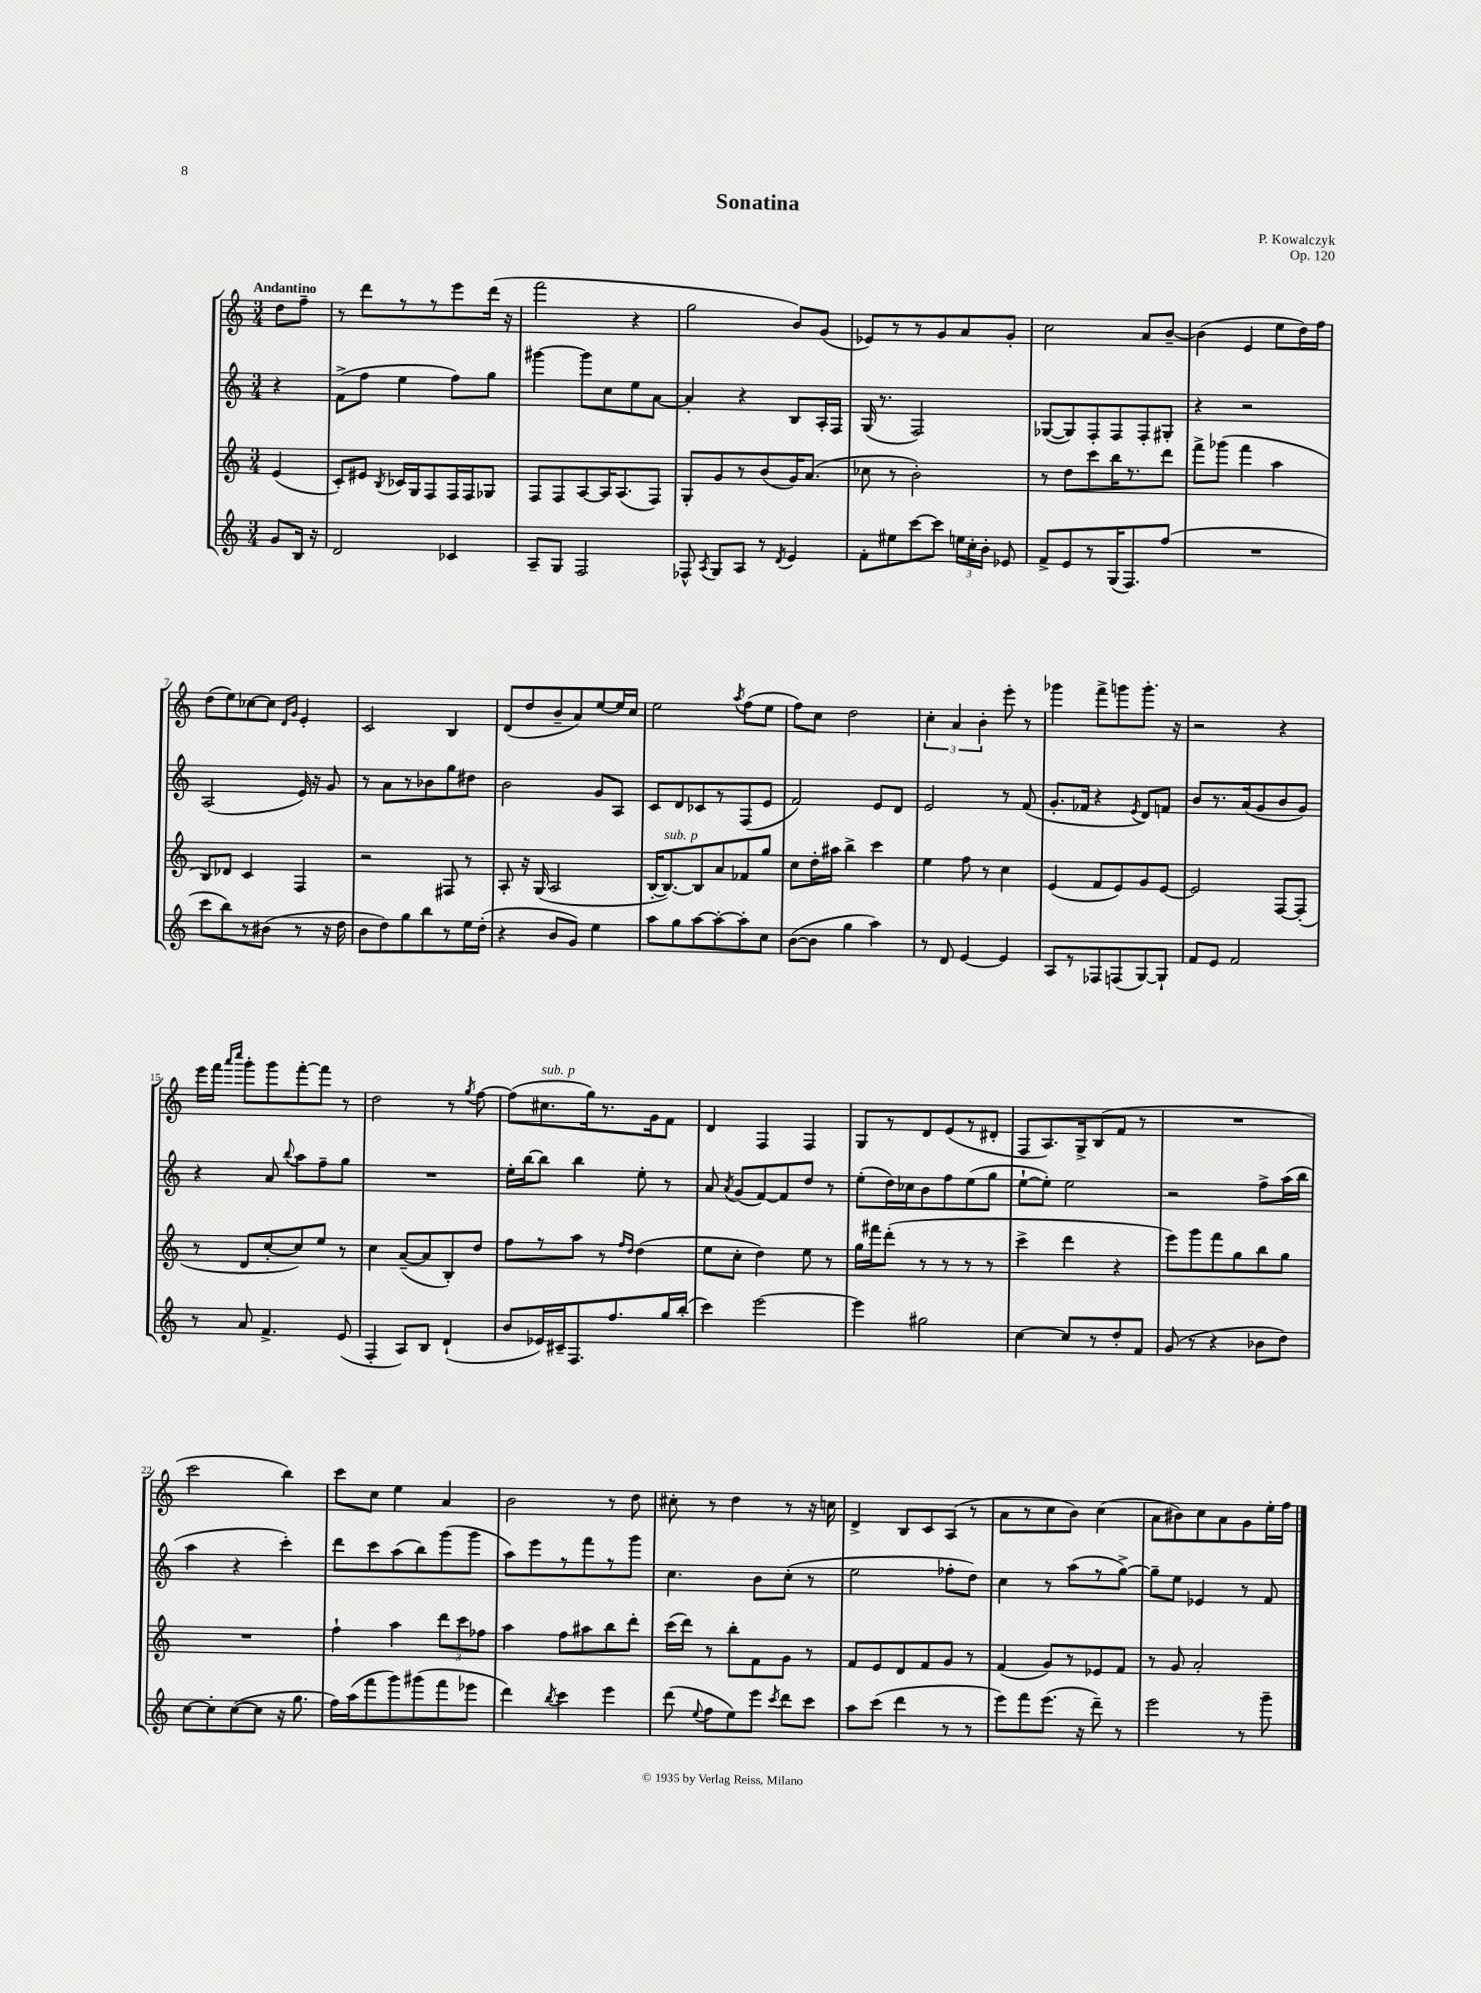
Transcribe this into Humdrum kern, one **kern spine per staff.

**kern	**kern	**kern	**kern
*staff4	*staff3	*staff2	*staff1
*clefG2	*clefG2	*clefG2	*clefG2
*k[]	*k[]	*k[]	*k[]
*M3/4	*M3/4	*M3/4	*M3/4
8g/L	(4e/	4r	8dd\L
16B/Jk	.	.	8ff~\J
16r	.	.	.
=	=	=	=
2d/	8c'/L)	(8f^\L	8r
.	8e#/J	8ff\J	8ddd\L
.	8qB/	.	.
.	16c-/LL	4ee\	8r
.	16G/J	.	.
.	8F/	.	8r
4c-/	16F/L	8ff\L)	8eee\
.	16F/J	.	.
.	8G-/J	8gg\J	(16ddd\Jk
.	.	.	16r
=	=	=	=
8A~/L	8F/L	[4ggg#\	2fff\
8G/J	8F/	.	.
2F/	[8A/	8ggg#\]L	.
.	16A/]K	8cc\	.
.	(8.A/	.	.
.	.	8ee\	4r
.	8F/J)	[8a\J	.
=	=	=	=
8F-^^/	8G'/L	4a'/]	2gg\
8qA/	.	.	.
8G/L	8g/	.	.
8A/J	8r	4r	.
8r	(8b/	.	.
8qd/	.	.	.
4e/	16g/K)	8B/L	8b/L)
.	(8.a/J	.	.
.	.	16A'/L	(8g/J
.	.	16F/JJ	.
=	=	=	=
8f'\L	8cc-\	(16G/	8e-/L)
.	.	8.r	.
8ee#\	8r	.	8r
[8ccc\	2b'\)	2F/)	8r
8ccc\]J	.	.	8g/
24ee\LL	.	.	8a/
24cc'\	.	.	.
24b'\JJ	.	.	.
8e-/	.	.	8g'/J
=	=	=	=
8f^/L	8r	([8G-/L	2cc\
8e/	8dd\L	8G-/])	.
8r	8ccc\	8F'/	.
(16G/K	16bb\K	8F/	.
8.F/)	8.r	.	.
.	.	8F'/	8a/L
(8ff/J	8ddd\J	8G#'/J	[8b~/J
=	=	=	=
2.r	8fff^\L	4r	(4b\]
.	(8ggg-\J	.	.
.	4fff\	2r	4e/
.	4aa\	.	8ee\L
.	.	.	16dd\L)
.	.	.	16ff\JJ
=	=	=	=
8ccc\L	8B/L)	(2A/	(8dd\L
8bb\)	8d-/J	.	8ee\)
8r	4c/	.	[8cc-\
(8b#\J	.	.	8cc-\]J
.	.	.	16qqd/LL
.	.	.	16qqg/JJ
8r	4F/	16e/)	4e'/
.	.	16r	.
16r	.	8g/	.
16dd\	.	.	.
=	=	=	=
8b\L	2r	8r	2c/
8dd\)	.	8a\L	.
8gg\	.	8r	.
8bb\	.	8b-\	.
8r	8F#/	8gg\	4B/
16ee\L	8r	8dd#\J	.
(16dd'\JJ	.	.	.
=	=	=	=
4r	8A'/	2b\	(8d/L
.	16r	.	8dd/
.	(16G/	.	.
8b/L	2A/	.	8b~/
8g/J)	.	.	8a/)
4ee\	.	8g/L	[8ee/
.	.	8A/J	16ee/]L
.	.	.	16cc/JJ
=	=	=	=
8aa\L	[16B'/LK	8c/L	2ee\
.	8.B/_)	.	.
8gg\	.	8d/	.
[8aa\	8B/]	8c-/	.
8aa'\_	8a/	8r	.
.	.	.	8qaa/
8aa'\]	8f-/	(8F/	(8ff\L
8cc\J	8gg/J	8e/J	8ee\J
=	=	=	=
([8b\L	8cc\L	2f/)	8ff\L)
8b\]J	16dd'\L	.	8cc\J
.	16aa#\JJ	.	.
4gg\	4bb^\	.	2dd\
4aa\)	4ccc\	8e/L	.
.	.	8d/J	.
=	=	=	=
8r	4ee\	2e/	6cc'\
8d/	.	.	.
.	.	.	6a/
[4e/	8ff\	.	.
.	.	.	6b'\
.	8r	.	.
4e/]	4cc\	8r	8eee'\
.	.	(8f/	8r
=	=	=	=
8A/L	(4e/	8.g'/L	4ggg-\
8r	.	.	.
.	.	16f-/Jk	.
8F-/	8f/L	4r	8fff^\L
(8F/	8e/)	.	8ggg\
.	.	8qe/	.
[8G/)	8g/	8d/L)	8.ggg'\J
8G`/]J	[8e/J	8f/J	.
.	.	.	16r
=	=	=	=
8f/L	2e/]	8b/L	2r
8e/J	.	8.r	.
2f/	.	.	.
.	.	(16a/k	.
.	.	8g/	.
.	[8F/L	8b/	4r
.	(8F'/]J	8g/J)	.
=	=	=	=
8r	8r	4r	16eee\LL
.	.	.	16fff\JJ
.	.	.	16qqaaa/LL
.	.	.	16qqcccc/JJ
8a/	8d/L	.	8ggg'\L
4.f^/	[8cc'/	8a/	8ggg\
.	.	8qqbb/	.
.	8cc/])	8aa\L	[8fff'\
.	8ee/J	8ff~\	8fff\]J
(8e/	8r	8gg\J	8r
=	=	=	=
4F'/	4cc\	2.r	2dd\
8A/L)	([8a~/L	.	.
8B/J	8a/]	.	.
(4d`/	8B'/)	.	8r
.	.	.	8qgg/
.	8dd/J	.	[8ff\
=	=	=	=
8b/L	8ff\L	16ee'\LL	(8ff\]L
.	.	[16bb\J	.
16e-/L)	8r	8bb\]J	8.cc#\
16c#~/J	.	.	.
8.F/	8aa\J	4bb\	.
.	.	.	16gg\k)
.	8r	.	8.r
8.ff/	.	.	.
.	16qqff/LL	.	.
.	16qqdd/JJ	.	.
.	(4dd\	8ee'\	.
.	.	.	16g\k
16gg/L	.	8r	8f\J
(16bb'/JJ	.	.	.
=	=	=	=
4ccc\)	8ee\L	8a/	4d/
.	.	8qa/	.
.	8cc'\J	(8g/L	.
[2eee\	4dd\)	[8f/)	4F/
.	.	8f/]	.
.	8ee\	8dd/J	4F/
.	8r	8r	.
=	=	=	=
4eee\]	16gg\LL	(8ee'\L	8G/L
.	16fff#\J	.	.
.	(8ddd'\J	16dd\L)	8r
.	.	16cc-\J	.
2gg#\	8r	8b\	8d/
.	8r	8ff\	(8e/
.	8r	(8ee\	8r
.	8r	8gg\J	8d#'/J
=	=	=	=
[4cc\	4ccc^\	[8ee`\L	8F/L
.	.	8ee'\]J)	8.A/)
8cc/]L	4ddd\	2ee\	.
.	.	.	16G^/k
8r	.	.	(8B/
8dd'/	4r	.	8f/J
8f/J	.	.	8r
=	=	=	=
(8g/	8eee\L)	2r	2.r
8r	8ggg\	.	.
4r	8fff\	.	.
.	8gg\	.	.
8b-\L	8bb\	8ff^\L	.
8dd\J)	8gg\J	(16aa\L	.
.	.	16bb\JJ	.
=	=	=	=
[8cc\L	2.r	4aa\	2ccc\
8cc'\]	.	.	.
([8cc\	.	4r	.
8cc\]J	.	.	.
16r	.	4ccc'\)	4bb\)
8.gg\	.	.	.
=	=	=	=
16ff\LL)	4ff`\	8ddd\L	8ccc\L
(16aa\J	.	.	.
8fff\	.	8ccc\	8cc\J
8ggg\)	4aa\	(8aa\	4ee\
(8ggg#\	.	8bb\)	.
8fff\	12ddd\L	(8ggg\	4a/
.	12ccc\	.	.
8eee-\J	.	8ggg\J	.
.	12ff-\J	.	.
=	=	=	=
4ddd\)	4aa\	8aa\L)	2b\
.	.	8eee\	.
8qbb/	.	.	.
4ccc\	8ff\L	8r	.
.	8aa#\	8fff\	.
4eee\	8bb\	8r	8r
.	8ddd'\J	8ggg\J	8dd\
=	=	=	=
(8ddd\	(16ccc\LL	4.cc\	8cc#'\
.	16ddd\JJ)	.	.
8qqee/	.	.	.
8ff\L	8r	.	8r
8ee\)	8bb'\L	.	4dd\
8eee\J	8f\	8b\L	.
8qccc/	.	.	.
8ddd\L	8g\J	(8cc'\J	8r
8ccc\J	8r	8r	16r
.	.	.	16cc\
=	=	=	=
8aa\L	8f/L	2ee\	4d^/
(8ccc\J	8e/	.	.
4ddd\	8d/	.	8B/L
.	8f/	.	8c/
8r	8g/J	8ff-'\L	(8A/J
8r	8r	8dd\J)	8r
=	=	=	=
8eee\L)	(4f/	4cc\	8a\L
8fff\	.	.	8r
(8.eee\J	8g/L)	8r	8cc\
.	8r	(8aa\L	8b\J)
16r	.	.	.
8ddd~\)	8e-/	8r	(4cc\
8r	8f/J	[8gg^\J)	.
=	=	=	=
2eee\	8r	8gg~\]L	8a\L
.	8g/	8ee\J	8b#\)
.	2a'/	4e-/	8cc\
.	.	.	8a\
8r	.	8r	8g\
8ggg~\	.	8f/	16ee'\L
.	.	.	16ff\JJ
==	==	==	==
*-	*-	*-	*-
